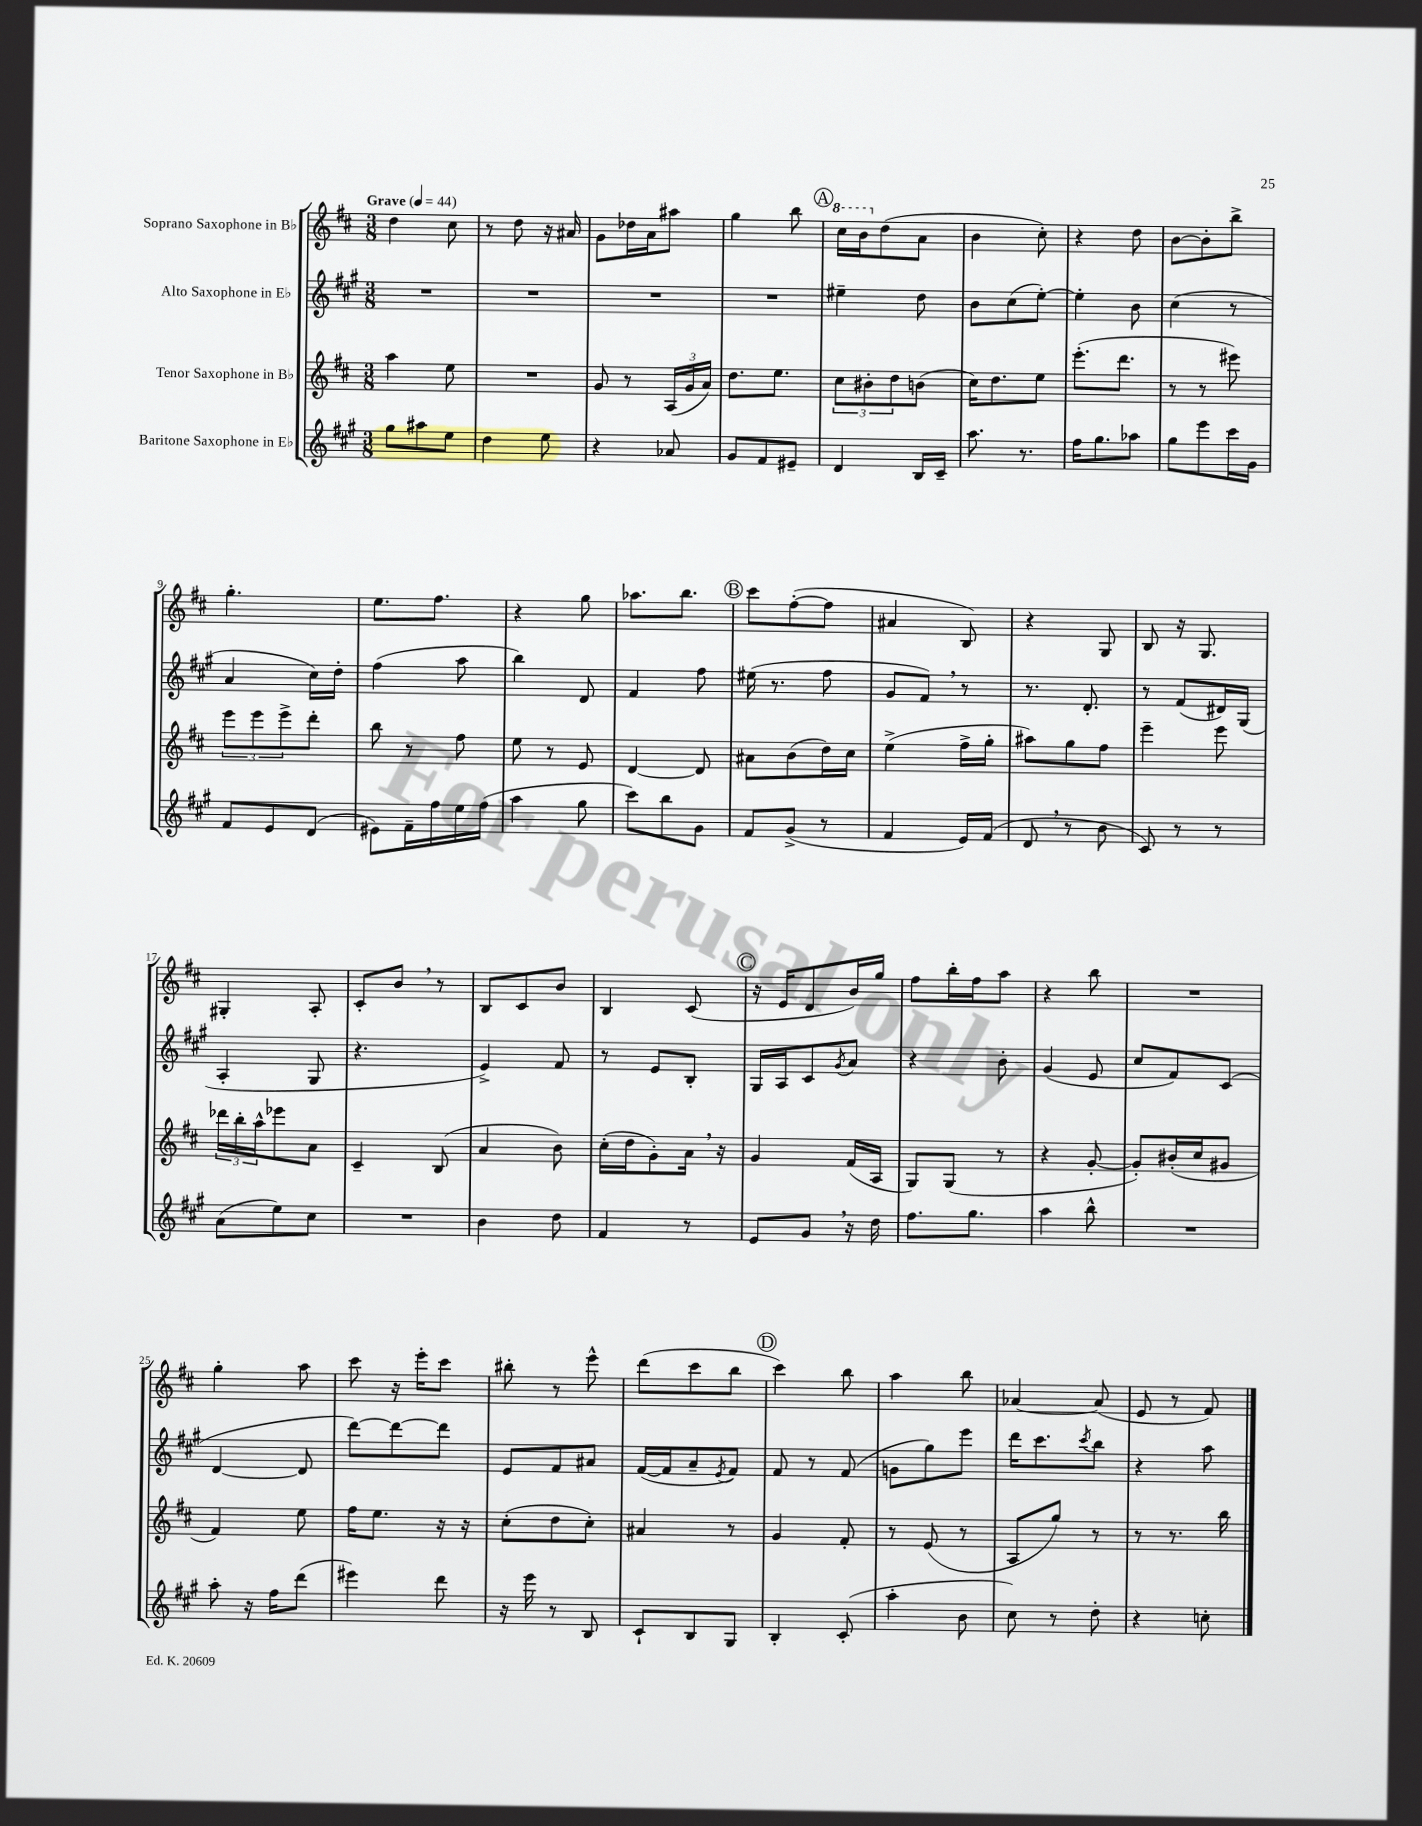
<<
\new StaffGroup <<
\new Staff = "s0" \with { instrumentName = "Soprano Saxophone in Bb" } {
    \clef treble \key d \major \numericTimeSignature \time 3/8 \tempo "Grave" 4 = 44
    d''4 cis''8 |
    r8 d''8 r16 ais'16 |
    g'8 des''16 a'16 ais''8 |
    g''4 b''8 |
    \mark \markup { \circle "A" } \ottava #1 cis'''16 b''16 \ottava #0 d''8( a'8 |
    b'4 cis''8-.) |
    r4 d''8 |
    b'8~ b'8-. b''8-> |
    g''4.-. |
    e''8. fis''8. |
    r4 g''8 |
    aes''8. b''8. |
    \mark \markup { \circle "B" } cis'''8 fis''8~-.( fis''8 |
    ais'4 b8) |
    r4 g8 |
    b8 r16 g8. |
    gis4-. a8-. |
    cis'8-. b'8 \breathe r8 |
    b8 cis'8 b'8 |
    b4 cis'8( |
    \mark \markup { \circle "C" } r16 e'16 d'8 b'16) g''16 |
    fis''8 b''16-. fis''16 a''8 |
    r4 b''8 |
    R4. |
    g''4-. a''8 |
    cis'''8 r16 e'''16-. cis'''8 |
    bis''8-. r8 e'''8-^ |
    d'''8( cis'''8 b''8 |
    \mark \markup { \circle "D" } cis'''4) b''8 |
    a''4 b''8 |
    aes'4~ aes'8( |
    e'8 r8 fis'8) \bar "|." |
}
\new Staff = "s1" \with { instrumentName = "Alto Saxophone in Eb" } {
    \clef treble \key a \major \numericTimeSignature \time 3/8
    R4. |
    R4. |
    R4. |
    R4. |
    \mark \markup { \circle "A" } eis''4-- d''8 |
    b'8 cis''8( e''8~-.) |
    e''4-. b'8 |
    cis''4( r8 |
    a'4 cis''16) d''16-. |
    fis''4( a''8 |
    b''4) d'8 |
    fis'4 fis''8 |
    \mark \markup { \circle "B" } eis''16( r8. fis''8 |
    gis'8 fis'8) \breathe r8 |
    r8. d'8.-. |
    r8 fis'8( dis'16) gis16( |
    a4-. gis8 |
    r4. |
    e'4->) fis'8 |
    r8 e'8 b8-. |
    \mark \markup { \circle "C" } gis16 a16 cis'8 \acciaccatura { gis'8 } a'8 |
    r4 b'8-. |
    gis'4( e'8 |
    cis''8 fis'8) cis'8( |
    d'4~ d'8 |
    d'''8~) d'''8~ d'''8 |
    e'8 fis'8 ais'8 |
    fis'16~( fis'16 a'8-- \acciaccatura { e'8 } fis'8) |
    \mark \markup { \circle "D" } fis'8 r8 fis'8( |
    g'8 gis''8) e'''8 |
    d'''16 cis'''8. \acciaccatura { cis'''8 } b''8 |
    r4 a''8 \bar "|." |
}
\new Staff = "s2" \with { instrumentName = "Tenor Saxophone in Bb" } {
    \clef treble \key d \major \numericTimeSignature \time 3/8
    a''4 e''8 |
    R4. |
    g'8 r8 \tuplet 3/2 { a16( g'16 a'16) } |
    d''8. e''8. |
    \mark \markup { \circle "A" } \tuplet 3/2 { cis''8 bis'8-. d''8 } b'8( |
    cis''16) d''8. e''8 |
    e'''8.-.( d'''8. |
    r8 r8 eis'''8) |
    \tuplet 3/2 { e'''8 e'''8 e'''8-> } d'''8-. |
    b''8 r8 fis''8 |
    e''8 r8 e'8 |
    d'4~ d'8 |
    \mark \markup { \circle "B" } ais'8 b'8( d''16) cis''16 |
    e''4->( fis''16-> g''16-. |
    ais''8) g''8 fis''8 |
    e'''4-- e'''8 |
    \tuplet 3/2 { des'''16 b''16-. a''16-^ } ees'''8 a'8 |
    cis'4-- b8( |
    a'4 b'8) |
    cis''16-.( d''16 g'8-.) a'16 \breathe r16 |
    \mark \markup { \circle "C" } g'4 fis'16( a16 |
    g8) g8( r8 |
    r4 g'8~-. |
    g'8-.) bis'16-.( cis''16 gis'8 |
    fis'4) e''8 |
    fis''16 e''8. r16 r16 |
    cis''8-.( d''8 cis''8-.) |
    ais'4 r8 |
    \mark \markup { \circle "D" } g'4 fis'8-. |
    r8 e'8( r8 |
    a8 g''8) r8 |
    r8 r8. b''16 \bar "|." |
}
\new Staff = "s3" \with { instrumentName = "Baritone Saxophone in Eb" } {
    \clef treble \key a \major \numericTimeSignature \time 3/8
    gis''8 ais''8 e''8 |
    d''4 e''8 |
    r4 aes'8 |
    gis'8 fis'8 eis'8-- |
    \mark \markup { \circle "A" } d'4 b16 cis'16-- |
    a''8. r8. |
    fis''16 gis''8. aes''8 |
    gis''8 e'''8 cis'''16 gis'16 |
    fis'8 e'8 d'8( |
    eis'8) fis'16-- fis''16 e''16 fis''16( |
    a''4 gis''8 |
    cis'''8) b''8 gis'8 |
    \mark \markup { \circle "B" } fis'8 gis'8->( r8 |
    fis'4 e'16) fis'16( |
    d'8 \breathe r8 b'8 |
    cis'8) r8 r8 |
    a'8( e''8) cis''8 |
    R4. |
    b'4 d''8 |
    fis'4 r8 |
    \mark \markup { \circle "C" } e'8 gis'8 \breathe r16 d''16 |
    fis''8. gis''8. |
    a''4 b''8-^ |
    R4. |
    a''8-. r16 fis''16 d'''8( |
    eis'''4) d'''8 |
    r16 e'''16 r8 b8 |
    cis'8-! b8 gis8 |
    \mark \markup { \circle "D" } b4-. cis'8-.( |
    a''4-. b'8 |
    cis''8) r8 d''8-. |
    r4 c''8-. \bar "|." |
}
>>
>>
